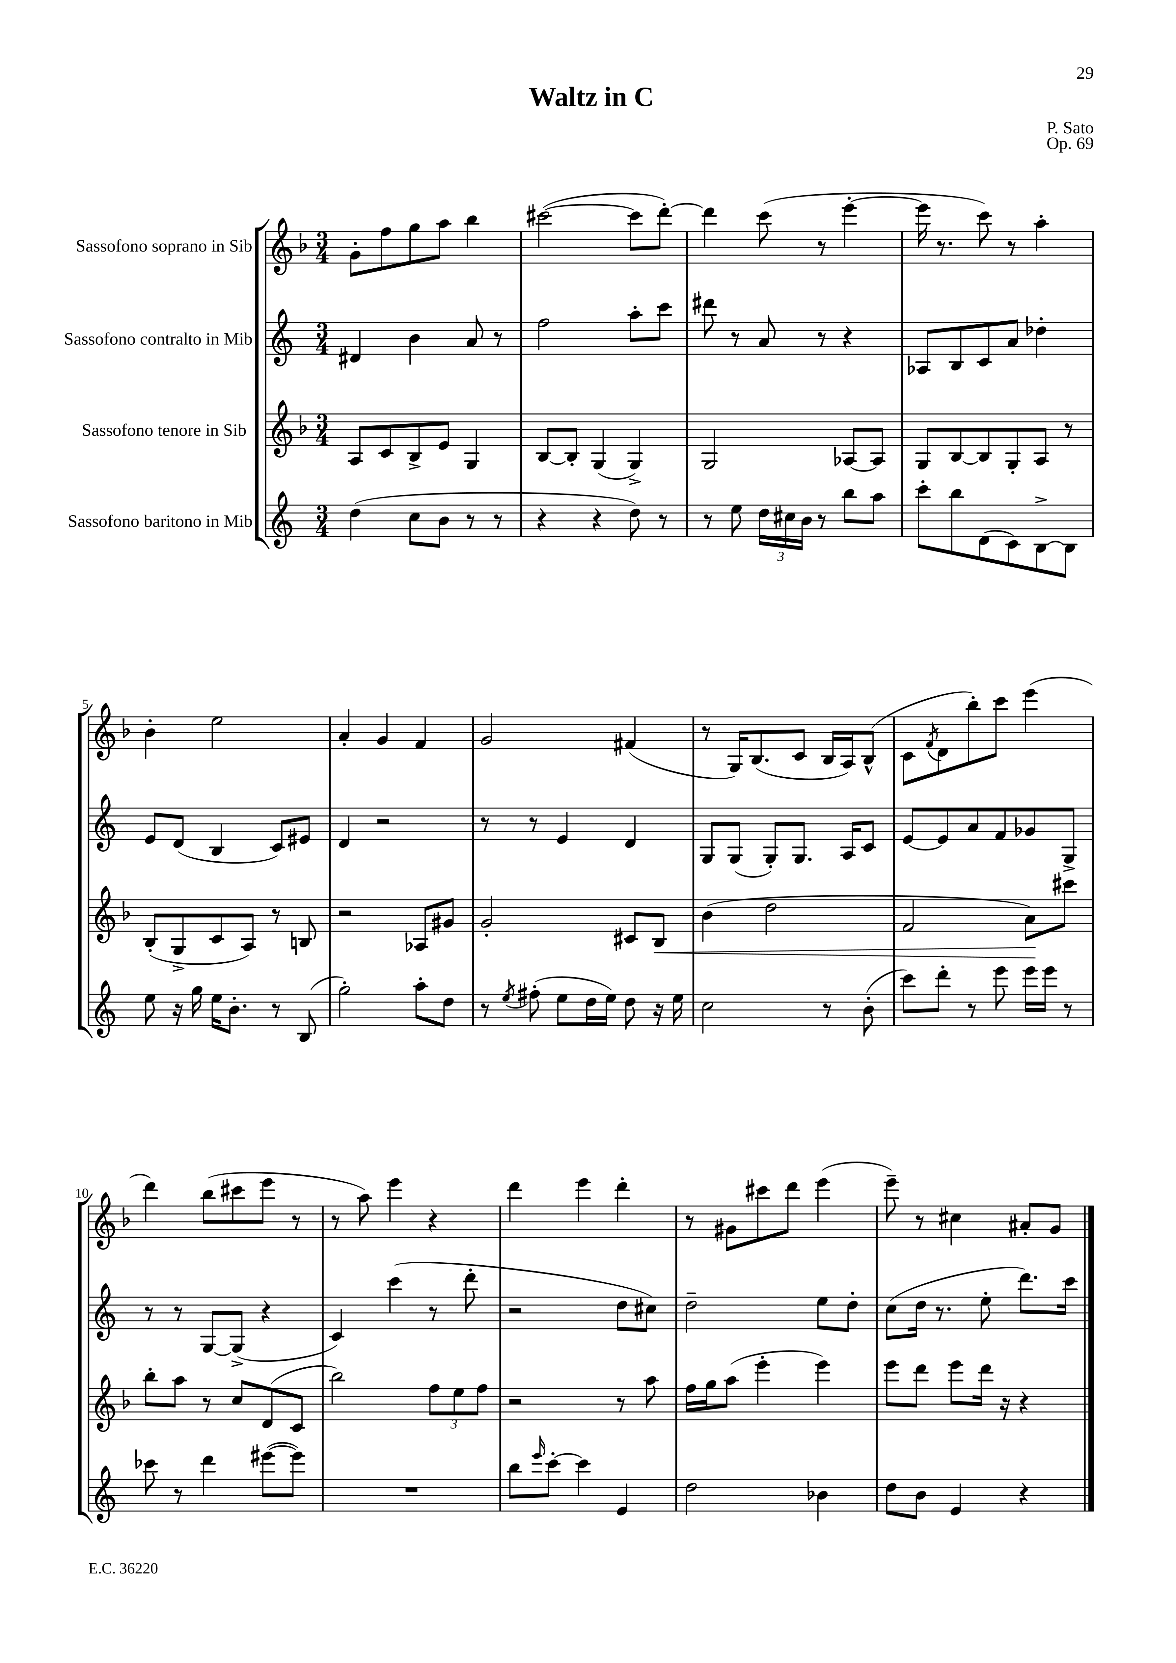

**kern	**kern	**kern	**kern
*staff4	*staff3	*staff2	*staff1
*clefG2	*clefG2	*clefG2	*clefG2
*k[]	*k[b-]	*k[]	*k[b-]
*M3/4	*M3/4	*M3/4	*M3/4
(4dd	8A	4d#	8g'
.	8c	.	8ff
8cc	8B-^	4b	8gg
8b	8e	.	8aa
8r	4G	8a	4bb-
8r	.	8r	.
=	=	=	=
4r	[8B-	2ff	([2ccc#
.	8B-']	.	.
4r	(4G	.	.
8dd)	4G^)	8aa'	8ccc#]
8r	.	8ccc	[8ddd')
=	=	=	=
8r	2G	8ddd#	4ddd]
8ee	.	8r	.
24dd	.	8a	(8ccc
24cc#	.	.	.
24b	.	.	.
8r	.	8r	8r
8bb	[8A-	4r	[4eee'
8aa	8A-]	.	.
=	=	=	=
8ccc'	8G	8A-	16eee]
.	.	.	8.r
8bb	[8B-	8B	.
(8d	8B-]	8c	8ccc)
8c)	8G'	8a	8r
[8B^	8A	4dd-'	4aa'
8B]	8r	.	.
=	=	=	=
8ee	(8B-'	8e	4b-'
16r	8G^	(8d	.
16gg	.	.	.
16ee	8c	4B	2ee
8.b'	.	.	.
.	8A)	.	.
8r	8r	8c)	.
(8B	8B	8e#	.
=	=	=	=
2gg')	2r	4d	4a'
.	.	2r	4g
8aa'	8A-	.	4f
8dd	8g#	.	.
=	=	=	=
8r	2g'	8r	2g
8qee	.	.	.
(8ff#'	.	8r	.
8ee	.	4e	.
16dd	.	.	.
16ee)	.	.	.
8dd	8c#	4d	(4f#
16r	8B-	.	.
16ee	.	.	.
=	=	=	=
2cc	(4b-	8G	8r
.	.	(8G	16G)
.	.	.	(8.B-
.	2dd	8G')	.
.	.	8.G	8c
8r	.	.	16B-
.	.	16A	16A)
(8b'	.	8c	(8B-^^
=	=	=	=
8ccc)	2f	[8e	8c
.	.	.	8qf
8ddd'	.	8e]	8d
8r	.	8a	8bb-')
8eee	.	8f	8ccc
16eee	8a)	8g-	(4eee
16eee	.	.	.
8r	8ccc#	8G^	.
=	=	=	=
8ccc-	8bb-'	8r	4ddd)
8r	8aa	8r	.
4ddd	8r	[8G	(8bb-
.	8cc	(8G^]	8ccc#
([8eee#	(8d	4r	8eee
8eee#])	8c	.	8r
=	=	=	=
2.r	2bb-)	4c)	8r
.	.	.	8aa)
.	.	(4ccc	4eee
.	12ff	8r	4r
.	12ee	.	.
.	.	8ddd'	.
.	12ff	.	.
=	=	=	=
8bb	2r	2r	4ddd
16qqeee	.	.	.
[8ccc'	.	.	.
4ccc]	.	.	4eee
4e	8r	8dd	4ddd'
.	8aa	8cc#)	.
=	=	=	=
2dd	16ff	2dd~	8r
.	16gg	.	.
.	(8aa	.	8g#
.	4eee'	.	8ccc#
.	.	.	8ddd
4b-	4eee)	8ee	(4eee
.	.	8dd'	.
=	=	=	=
8dd	8eee	(8cc	8eee~)
8b	8ddd	16dd	8r
.	.	8.r	.
4e	8eee	.	4cc#
.	16ddd	8ee'	.
.	16r	.	.
4r	4r	8.ddd)	8a#'
.	.	.	8g
.	.	16ccc	.
==	==	==	==
*-	*-	*-	*-
